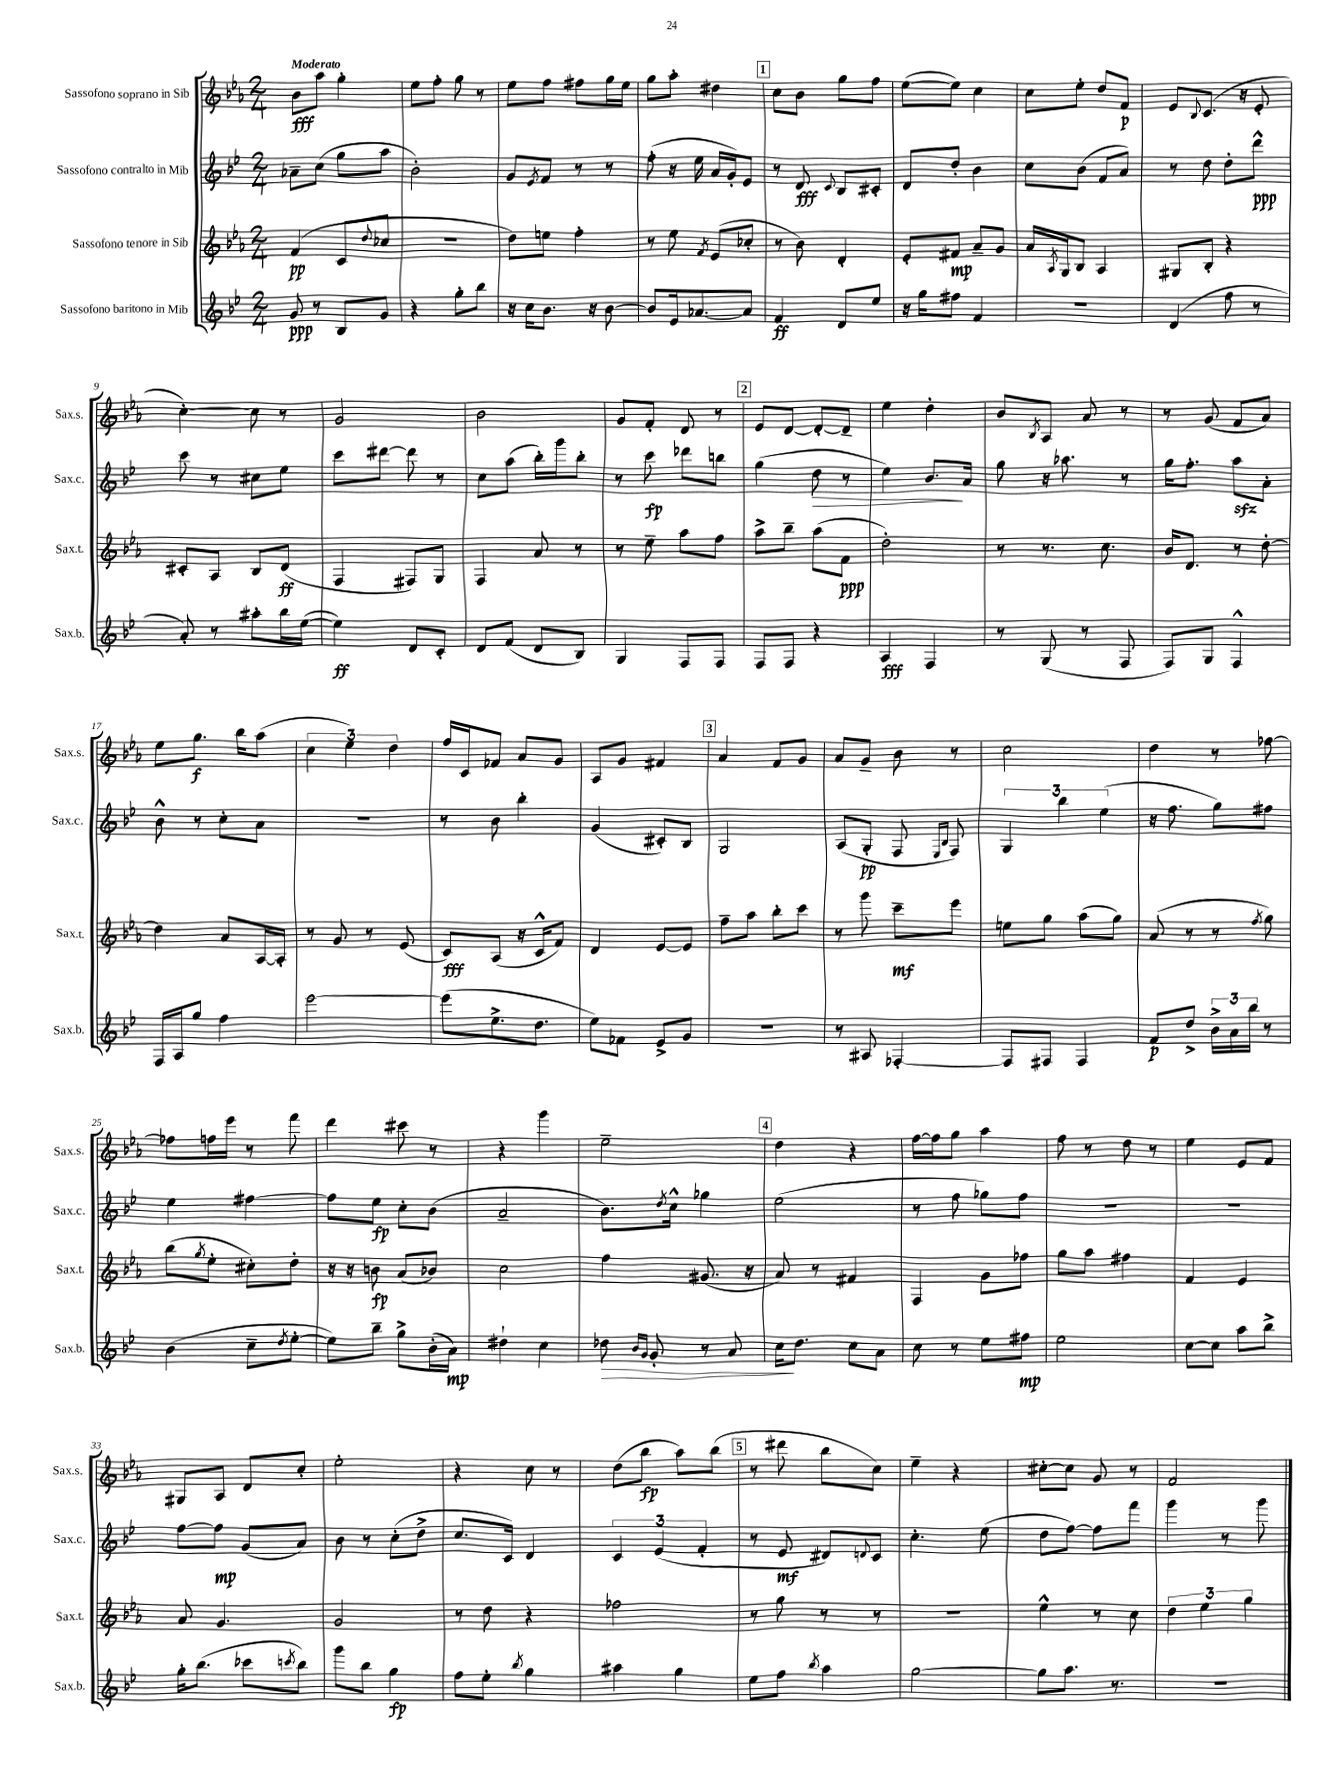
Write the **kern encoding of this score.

**kern	**dynam	**kern	**dynam	**kern	**dynam	**kern	**dynam
*part4	*part4	*part3	*part3	*part2	*part2	*part1	*part1
*staff4	*staff4	*staff3	*staff3	*staff2	*staff2	*staff1	*staff1
*I"Sassofono baritono in Mib	*	*I"Sassofono tenore in Sib	*	*I"Sassofono contralto in Mib	*	*I"Sassofono soprano in Sib	*
*I'Sax.b.	*	*I'Sax.t.	*	*I'Sax.c.	*	*I'Sax.s.	*
*clefG2	*	*clefG2	*	*clefG2	*	*clefG2	*
*k[b-e-]	*	*k[b-e-a-]	*	*k[b-e-]	*	*k[b-e-a-]	*
*M2/4	*	*M2/4	*	*M2/4	*	*M2/4	*
=1	=1	=1	=1	=1	=1	=1	=1
!	!	!	!	!	!	!LO:TX:a:B:t=Moderato	!
8g/	ppp	(4f/	pp	8a-X~\L	.	8b-\L	fff
8r	.	.	.	(8cc\J	.	8aa-\J	.
8B-/L	.	8c/L	.	8gg\L	.	4gg'\	.
.	.	8qqdd/	.	.	.	.	.
8g/J	.	8cc-X/J	.	8aa\J	.	.	.
=2	=2	=2	=2	=2	=2	=2	=2
4r	.	2r	.	2b-'\)	.	8ee-\L	.
.	.	.	.	.	.	8ff'\J	.
8gg'\L	.	.	.	.	.	8gg\	.
8bb-\J	.	.	.	.	.	8r	.
=3	=3	=3	=3	=3	=3	=3	=3
16r	.	8dd\L)	.	8g/L	.	8ee-\L	.
16cc\KL	.	.	.	.	.	.	.
.	.	.	.	8qe-/	.	.	.
8.b-\J	.	8een\J	.	8f/J	.	8ff\J	.
.	.	4ff'\	.	8r	.	8ff#X\L	.
16r	.	.	.	.	.	.	.
[8b-\	.	.	.	8r	.	16gg\L	.
.	.	.	.	.	.	16ee-\JJ	.
=4	=4	=4	=4	=4	=4	=4	=4
8b-/L]	.	8r	.	(8ff'\	.	8gg\L	.
16e-/k	.	8ee-\	.	16r	.	8aa-'\J	.
[8.a-X/	.	.	.	16ee-\	.	.	.
.	.	8qf/	.	.	.	.	.
.	.	(8e-/L	.	16a/LL	.	4dd#X\	.
.	.	.	.	16g'/J)	.	.	.
8a-/J]	.	8cc-X'/J	.	8e-/J	.	.	.
!!LO:REH:place=s1:t=1
=5	=5	=5	=5	=5	=5	=5	=5
4f/	ff	8r	.	8r	.	8cc\L	.
.	.	8b-\)	.	8d/	fff	8b-\J	.
.	.	.	.	8qqc/	.	.	.
8d/L	.	4d'/	.	8B-/L	.	8gg\L	.
8ee-/J	.	.	.	8c#X'/J	.	8ff\J	.
=6	=6	=6	=6	=6	=6	=6	=6
16r	.	8e-'/L	.	8d/L	.	([8ee-\L	.
16gg\KL	.	.	.	.	.	.	.
8ff#X\J	.	8f#X/J	mp	8dd'/J	.	8ee-\J])	.
4f/	.	8a-~/L	.	4b-\	.	4cc\	.
.	.	8g/J	.	.	.	.	.
=7	=7	=7	=7	=7	=7	=7	=7
2r	.	16a-/LL	.	8cc\L	.	8cc\L	.
.	.	8qA-/	.	.	.	.	.
.	.	16G/J	.	.	.	.	.
.	.	8B-/J	.	(8b-\J	.	8ee-'\J	.
.	.	4A-/	.	8f/L	.	8dd/L	.
.	.	.	.	8a/J)	.	8f/J	p
=8	=8	=8	=8	=8	=8	=8	=8
(4d/	.	8G#X/L	.	8r	.	8e-/L	.
.	.	.	.	.	.	8qqB-/	.
.	.	8B-'/J	.	8dd\	.	(8.c/J	.
8ff\	.	4r	.	8dd'\L	.	.	.
.	.	.	.	.	.	16r	.
8r	.	.	.	8ddd^^\J	ppp	8e-'/	.
!!LO:LB:g=z
=9	=9	=9	=9	=9	=9	=9	=9
8a'/)	.	8c#X'/L	.	8ccc\	.	[4cc'\)	.
8r	.	8A-/J	.	8r	.	.	.
8aa#X'\L	.	8B-/L	.	8cc#X\L	.	8cc\]	.
16bb-\L	.	(8d/J	ff	8ee-\J	.	8r	.
([16ee-\JJ	.	.	.	.	.	.	.
=10	=10	=10	=10	=10	=10	=10	=10
4ee-\])	ff	4F/	.	8ccc\L	.	2g/	.
.	.	.	.	[8ddd#X\J	.	.	.
8d/L	.	8F#X/L)	.	8ddd#\]	.	.	.
8c'/J	.	8G/J	.	8r	.	.	.
=11	=11	=11	=11	=11	=11	=11	=11
8d/L	.	4F/	.	8cc\L	.	2b-\	.
(8f/J	.	.	.	(8aa\J	.	.	.
8d/L	.	8a-/	.	16bb-'\LL)	.	.	.
.	.	.	.	16ggg\J	.	.	.
8B-/J)	.	8r	.	8bb-'\J	.	.	.
=12	=12	=12	=12	=12	=12	=12	=12
4G/	.	8r	.	8r	.	8g/L	.
.	.	8ee-~\	.	8ccc\	fp	8f'/J	.
8F/L	.	8aa-\L	.	8ddd-X\L	.	8d/	.
8F/J	.	8ff\J	.	8bbn\J	.	8r	.
!!LO:REH:place=s1:t=2
=13	=13	=13	=13	=13	=13	=13	=13
8F/L	.	8aa-^\L	.	(4gg\	.	8e-/L	.
8F/J	.	8bb-~\J	.	.	.	[8d/J	.
!	!	!	!	!	!LO:HP:b	!	!
4r	.	(8aa-\L	.	8dd\	>	8d'/L_	.
.	.	8f\J	ppp	8r	.	8d~/J]	.
=14	=14	=14	=14	=14	=14	=14	=14
4A/	fff	2dd'\)	.	4ee-\)	.	4ee-\	.
4F/	.	.	.	8.b-/L	.	4dd'\	.
.	.	.	.	16a/Jk	]	.	.
=15	=15	=15	=15	=15	=15	=15	=15
8r	.	8r	.	8gg\	.	8b-/L	.
.	.	.	.	.	.	8qB-/	.
(8G/	.	8.r	.	16r	.	8A-/J	.
.	.	.	.	8.aa-X\	.	.	.
8r	.	.	.	.	.	8a-/	.
.	.	8.cc\	.	.	.	.	.
8F/	.	.	.	8r	.	8r	.
=16	=16	=16	=16	=16	=16	=16	=16
8F/L)	.	16b-/KL	.	16gg\KL	.	8r	.
.	.	8.d/J	.	8.ff'\J	.	.	.
8G/J	.	.	.	.	.	(8g/	.
4F^^/	.	8r	.	8aazz\L	.	8f/L	.
.	.	[8dd'\	.	8a'\J	.	8a-/J)	.
!!LO:LB:g=z
=17	=17	=17	=17	=17	=17	=17	=17
16F/LL	.	4dd\]	.	8b-^^\	.	8ee-\L	.
16A/J	.	.	.	.	.	.	.
8gg/J	.	.	.	8r	.	8.gg\J	f
4ff\	.	8a-/L	.	8cc'\L	.	.	.
.	.	.	.	.	.	16bb-\KL	.
.	.	[16A-/L	.	8a\J	.	(8aa-\J	.
.	.	16A-'/JJ]	.	.	.	.	.
=18	=18	=18	=18	=18	=18	=18	=18
[2eee-\	.	8r	.	2r	.	6cc\	.
.	.	8g/	.	.	.	.	.
.	.	.	.	.	.	6ee-\)	.
.	.	8r	.	.	.	.	.
.	.	.	.	.	.	6dd\	.
.	.	(8e-/	.	.	.	.	.
=19	=19	=19	=19	=19	=19	=19	=19
(8eee-\L]	.	8c/L)	fff	8r	.	16ff/LL	.
.	.	.	.	.	.	16c/J	.
8.ee-^\	.	(8A-/J	.	8b-\	.	8f-X/J	.
.	.	16r	.	4bb-'\	.	8a-/L	.
8.dd\J	.	16c^^/KL	.	.	.	.	.
.	.	8f/J)	.	.	.	8g/J	.
=20	=20	=20	=20	=20	=20	=20	=20
8ee-\L)	.	4d/	.	(4g/	.	8A-/L	.
8f-X\J	.	.	.	.	.	8g/J	.
8e-^/L	.	[8e-/L	.	8c#X'/L)	.	4f#X/	.
8g/J	.	8e-/J]	.	8B-/J	.	.	.
!!LO:REH:place=s1:t=3
=21	=21	=21	=21	=21	=21	=21	=21
2r	.	8ff~\L	.	2G/	.	4a-/	.
.	.	8aa-\J	.	.	.	.	.
.	.	8bb-'\L	.	.	.	8f/L	.
.	.	8ccc\J	.	.	.	8g/J	.
=22	=22	=22	=22	=22	=22	=22	=22
8r	.	8r	.	(8A/L	.	8a-/L	.
8A#X/	.	8ggg\	.	8G'/J	pp	8g~/J	.
[4F-X'/	.	8ccc~\L	mf	8F/	.	8b-\	.
.	.	.	.	16qqE-/LL	.	.	.
.	.	.	.	16qqB-/JJ	.	.	.
.	.	8eee-\J	.	8F/)	.	8r	.
=23	=23	=23	=23	=23	=23	=23	=23
8F-/L]	.	8een\L	.	6G/	.	2cc\	.
8F#X/J	.	8gg\J	.	.	.	.	.
.	.	.	.	6bb-\	.	.	.
4F#/	.	(8aa-\L	.	.	.	.	.
.	.	.	.	(6ee-\	.	.	.
.	.	8gg\J)	.	.	.	.	.
=24	=24	=24	=24	=24	=24	=24	=24
8f/L	p	(8a-/	.	16r	.	4dd\	.
.	.	.	.	8.ff\	.	.	.
8dd^/J	.	8r	.	.	.	.	.
24b-^\LL	.	8r	.	8gg\L)	.	8r	.
24a\	.	.	.	.	.	.	.
24bb-\JJ	.	.	.	.	.	.	.
.	.	8qff/	.	.	.	.	.
8r	.	8gg\)	.	8ff#X\J	.	[8ff-X\	.
!!LO:LB:g=z
=25	=25	=25	=25	=25	=25	=25	=25
(4b-\	.	(8bb-\L	.	4ee-\	.	8ff-X\L]	.
.	.	8qgg/	.	.	.	.	.
.	.	8ee-'\J	.	.	.	16ffn\L	.
.	.	.	.	.	.	16eee-\JJ	.
8cc~\L	.	8cc#X'\L)	.	[4ff#X\	.	8r	.
8qdd/	.	.	.	.	.	.	.
[8ee-'\J	.	8dd'\J	.	.	.	8fff\	.
=26	=26	=26	=26	=26	=26	=26	=26
8ee-\L])	.	16r	.	8ff#\L]	.	4ddd\	.
.	.	16r	.	.	.	.	.
8bb-~\J	.	8bn\	fp	8ee-\J	fp	.	.
8gg^\L	.	(8a-/L	.	8cc'\L	.	8ccc#X\	.
(16b-'\L	.	8b-X/J)	.	(8b-\J	.	8r	.
16a\JJ)	mp	.	.	.	.	.	.
=27	=27	=27	=27	=27	=27	=27	=27
4dd#X`\	.	2cc\	.	2a~/	.	4r	.
4cc\	.	.	.	.	.	4ggg\	.
=28	=28	=28	=28	=28	=28	=28	=28
!	!LO:HP:b	!	!	!	!	!	!
8dd-X\	>	4ff\	.	8.b-\L)	.	2ee-~\	.
16qqb-/LL	.	.	.	.	.	.	.
16qqg/JJ	.	.	.	.	.	.	.
8g'/	.	.	.	.	.	.	.
.	.	.	.	8qdd/	.	.	.
.	.	.	.	16cc^^\Jk	.	.	.
8r	.	(8.g#X/	.	4gg-X\	.	.	.
8a/	.	.	.	.	.	.	.
.	.	16r	.	.	.	.	.
!!LO:REH:place=s1:t=4
=29	=29	=29	=29	=29	=29	=29	=29
16cc\KL	.	8a-/)	.	(2ee-\	.	4dd\	.
8.dd\J	]	.	.	.	.	.	.
.	.	8r	.	.	.	.	.
8cc\L	.	4f#X/	.	.	.	4r	.
8a\J	.	.	.	.	.	.	.
=30	=30	=30	=30	=30	=30	=30	=30
8cc\	.	4F/	.	8r	.	[16ff\LL	.
.	.	.	.	.	.	16ff\J]	.
8r	.	.	.	8ff\	.	8gg\J	.
8ee-\L	.	8g\L	.	8gg-X\L)	.	4aa-\	.
8ff#X\J	mp	8ff-X\J	.	8ff\J	.	.	.
=31	=31	=31	=31	=31	=31	=31	=31
2ee-\	.	8gg\L	.	2r	.	8ff\	.
.	.	8aa-\J	.	.	.	8r	.
.	.	4ff#X\	.	.	.	8dd\	.
.	.	.	.	.	.	8r	.
=32	=32	=32	=32	=32	=32	=32	=32
[8cc\L	.	4f/	.	2r	.	4ee-\	.
8cc\J]	.	.	.	.	.	.	.
8aa\L	.	4e-/	.	.	.	8e-/L	.
8bb-^\J	.	.	.	.	.	8f/J	.
!!LO:LB:g=z
=33	=33	=33	=33	=33	=33	=33	=33
16gg'\KL	.	8a-/	.	[8ff\L	.	8G#X/L	.
(8.bb-\J	.	.	.	.	.	.	.
.	.	4.g/	.	8ff\J]	mp	8A-/J	.
8ccc-X\L	.	.	.	(8g/L	.	8d/L	.
8qcccn/	.	.	.	.	.	.	.
8bb-\J)	.	.	.	8a/J)	.	8cc'/J	.
=34	=34	=34	=34	=34	=34	=34	=34
8ggg\L	.	2g/	.	8b-\	.	2ee-'\	.
8bb-\J	.	.	.	8r	.	.	.
4gg\	fp	.	.	(8cc'\L	.	.	.
.	.	.	.	8dd^\J	.	.	.
=35	=35	=35	=35	=35	=35	=35	=35
8ff\L	.	8r	.	8.cc/L	.	4r	.
8ee-'\J	.	8dd\	.	.	.	.	.
.	.	.	.	16c/Jk)	.	.	.
8qbb-/	.	.	.	.	.	.	.
4gg\	.	4r	.	4d/	.	8cc\	.
.	.	.	.	.	.	8r	.
=36	=36	=36	=36	=36	=36	=36	=36
4aa#X\	.	2ff-X\	.	6c/	.	(8dd\L	.
.	.	.	.	.	.	8bb-\J	fp
.	.	.	.	(6e-/	.	.	.
4gg\	.	.	.	.	.	8aa-\L)	.
.	.	.	.	6f'/	.	.	.
.	.	.	.	.	.	(8bb-\J	.
!!LO:REH:place=s1:t=5
=37	=37	=37	=37	=37	=37	=37	=37
8ee-\L	.	8r	.	8r	.	8r	.
8ff\J	.	8gg\	.	8e-/	mf	8ddd#X\	.
8qbb-/	.	.	.	.	.	.	.
4aa\	.	8r	.	8d#X/L)	.	8bb-\L	.
.	.	.	.	8qqdn/	.	.	.
.	.	8r	.	8c/J	.	8cc\J)	.
=38	=38	=38	=38	=38	=38	=38	=38
[2gg\	.	2r	.	4.cc'\	.	4ee-~\	.
.	.	.	.	.	.	4r	.
.	.	.	.	(8ee-\	.	.	.
=39	=39	=39	=39	=39	=39	=39	=39
8gg\L]	.	4ee-^^\	.	8dd\L	.	[8cc#X'\L	.
8.aa\J	.	.	.	[8ff\J)	.	8cc#\J]	.
.	.	8r	.	8ff\L]	.	8g/	.
8.r	.	.	.	.	.	.	.
.	.	8cc\	.	8fff\J	.	8r	.
=40	=40	=40	=40	=40	=40	=40	=40
2r	.	6dd\	.	4ggg\	.	2f/	.
.	.	6ee-\	.	.	.	.	.
.	.	.	.	8r	.	.	.
.	.	6gg\	.	.	.	.	.
.	.	.	.	8ggg\	.	.	.
==	==	==	==	==	==	==	==
*-	*-	*-	*-	*-	*-	*-	*-
